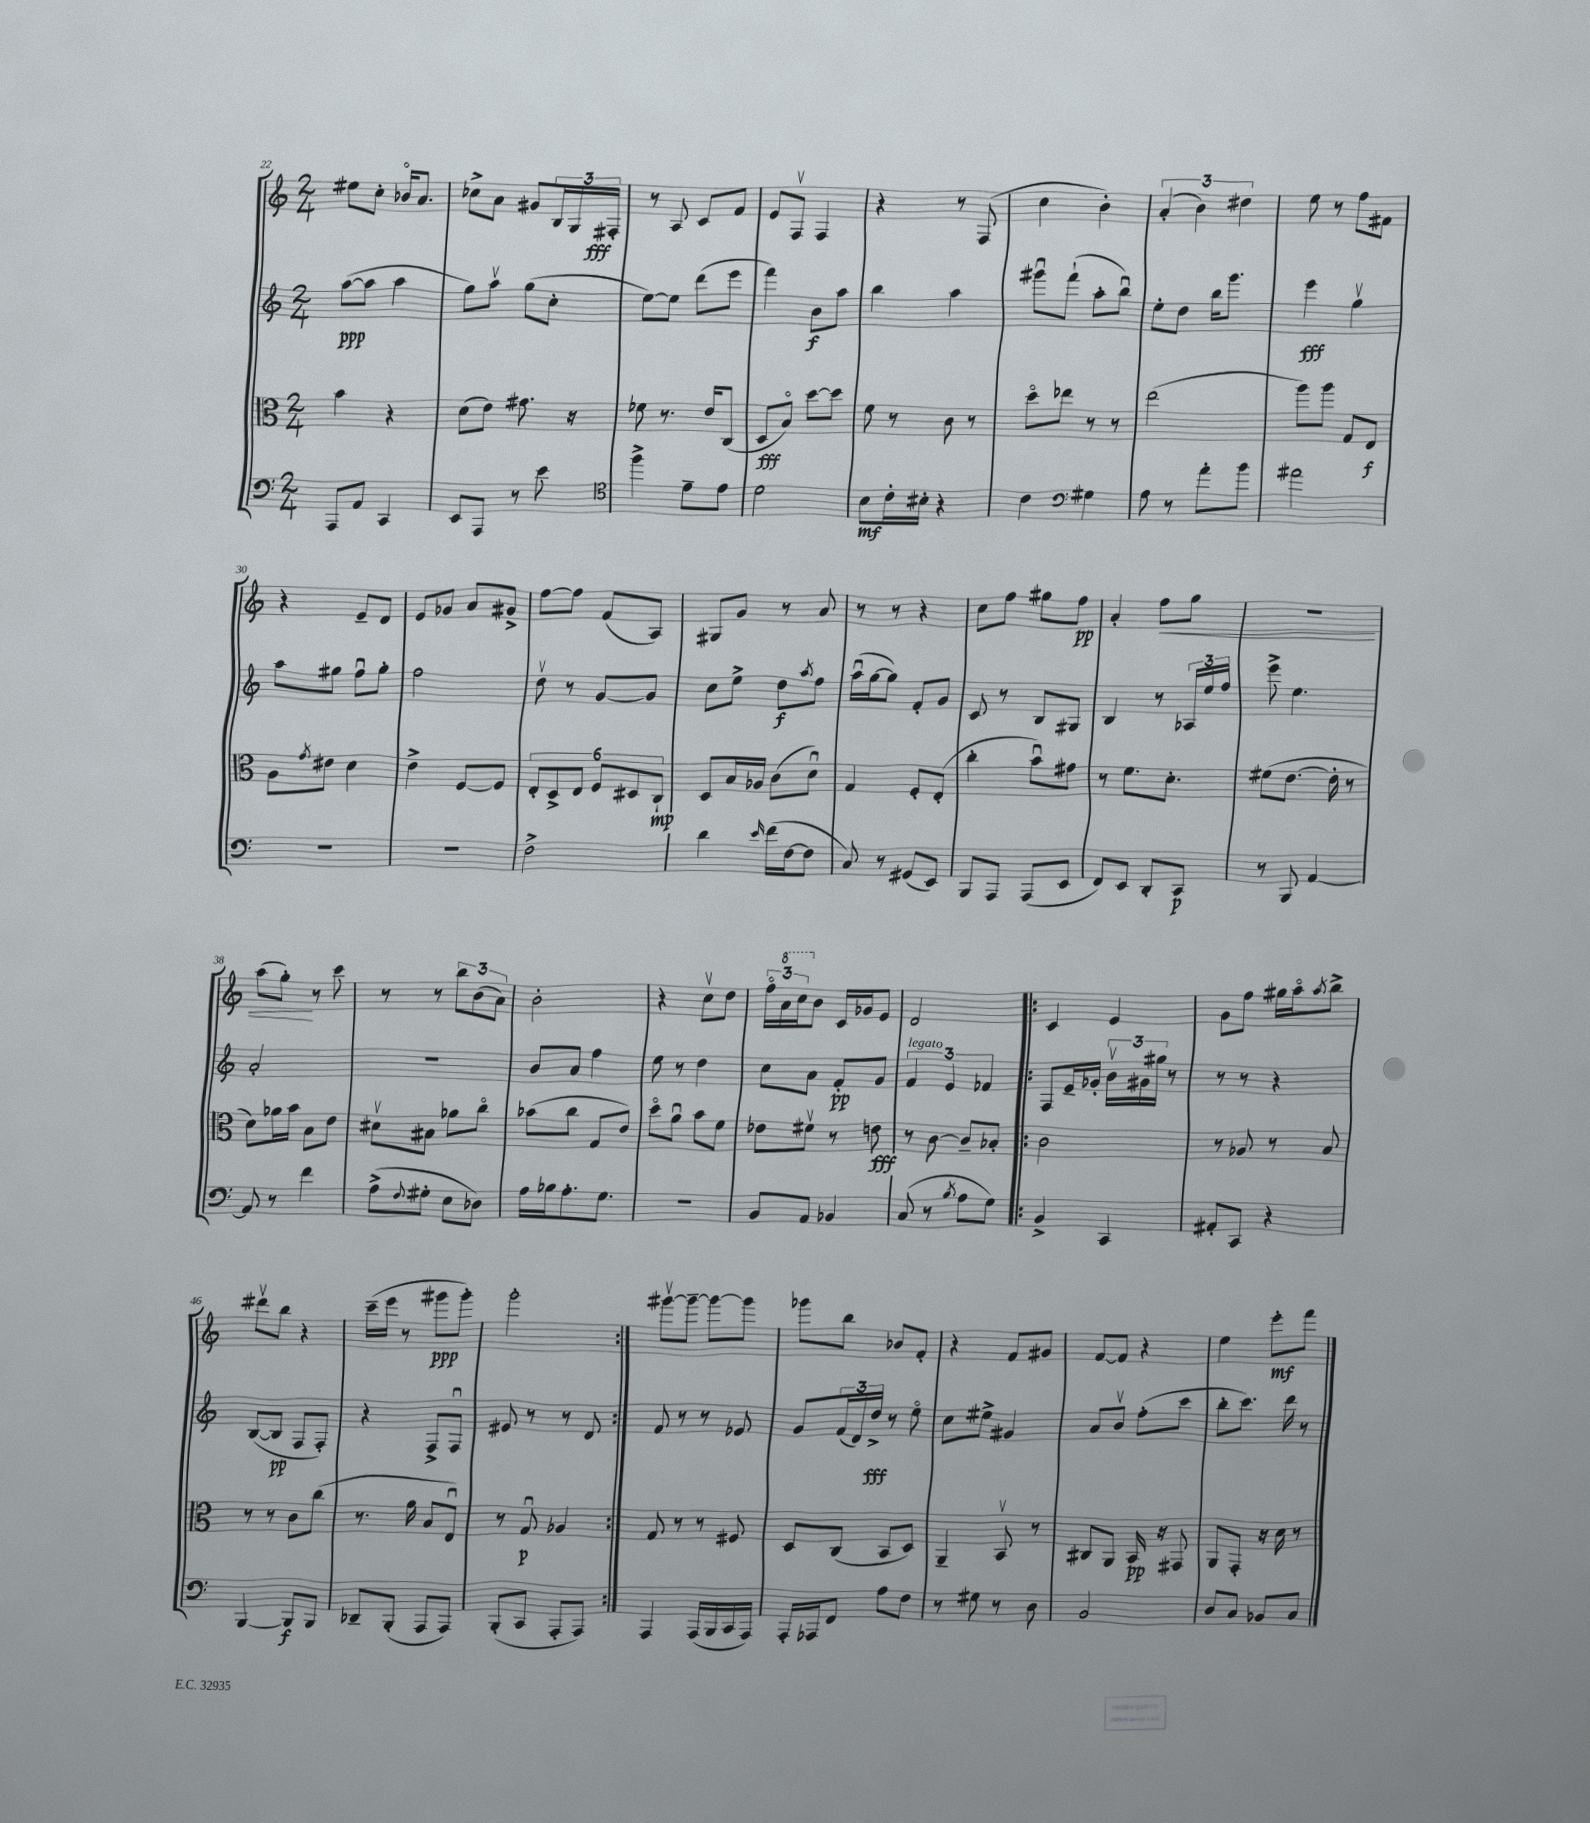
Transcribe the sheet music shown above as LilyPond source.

<<
\new StaffGroup <<
\new Staff = "s0" {
    \clef treble \key c \major \numericTimeSignature \time 2/4
    eis''8 c''8-. bes'16\flageolet a'8. |
    ces''8-> a'8 gis'8 \tuplet 3/2 { b16 g16 fis16-.\fff } |
    r8 a8 c'8 f'8 |
    e'8 f8\upbow f4 |
    r4 r8 f8( |
    c''4 b'4-.) |
    \tuplet 3/2 { a'4-.( b'4) dis''4 } |
    e''8 r8 f''8 fis'8 |
    r4 e'8-- d'8 |
    e'8 ges'8 a'8 gis'8-> |
    f''8~ f''8 f'8( a8) |
    gis8 g'8 r8 a'8 |
    r8 r8 r4 |
    c''8 f''8 gis''8 f''8\pp |
    a'4-. f''8\< g''8 |
    R2 |
    a''8( g''8-.\!) r8 c'''8 |
    r8 r8 \tuplet 3/2 { b''8 b'8( a'8) } |
    b'2-. |
    r4 c''8\upbow d''8 |
    \tuplet 3/2 { f''16\flageolet \ottava #1 a''16 c'''16 \ottava #0 } b'8 c'16 ges'16 e'8 |
    d'2 |
    \repeat volta 2 { c'4 e'4 |
    g'8 f''8 gis''16 a''16\flageolet \acciaccatura { a''8 } b''8-> |
    dis'''8\upbow b''8 r4 |
    c'''16--( e'''16 r8 gis'''8\ppp gis'''8-.) |
    g'''2-. | }
    gis'''8~\upbow gis'''8~-- gis'''8~ gis'''8 |
    ges'''8 b''8 bes'8 f'8-. |
    r4 f'8 gis'8 |
    f'8~ f'8 r4 |
    e''4 e'''8-.\mf f'''8 \bar "|." |
}
\new Staff = "s1" {
    \clef treble \key c \major \numericTimeSignature \time 2/4
    a''8~\ppp( a''8 a''4 |
    g''8) a''8\upbow g''8( c''8-. |
    e''8~) e''8 d'''8( e'''8 |
    f'''4) b'8\f a''8 |
    b''4 a''4 |
    gis'''8\downbow f'''8-!( a''8-. b''8\downbow) |
    e''8-. d''8 b''16 g'''8. |
    e'''4\fff g''4\upbow |
    a''8 gis''8 f''8\downbow gis''8-. |
    f''2 |
    d''8\upbow r8 g'8~ g'8 |
    c''8 e''8-> d''8\f \acciaccatura { a''8 } f''8 |
    a''16\downbow( g''16~ g''8) f'8-. g'8 |
    c'8 r8 b8 gis8 |
    b4 r8 \tuplet 3/2 { aes16 e''16 f''16 } |
    e'''8-> e''4. |
    a'2-. |
    R2 |
    b'8 a'8 f''4 |
    e''8 r8 d''4 |
    c''8 a'8 f'8-.\pp g'8 |
    \tuplet 3/2 { f'4^\markup { \italic "legato" } e'4 fes'4 } |
    \repeat volta 2 { f8 e'16-- ges'16-. \tuplet 3/2 { b'16\upbow gis'16 gis''16 } r8 |
    r8 r8 r4 |
    b8~( b8\pp f8 f8-.) |
    r4 f8-> f8\downbow |
    eis'8 r8 r8 d'8 | }
    f'8 r8 r8 ees'8 |
    g'8 \tuplet 3/2 { f'16( d'16) d''16->\fff } r8 e''8\flageolet |
    c''8 eis''8-> gis'4 |
    a'8 b'8\upbow f''8-.( c'''8 |
    b''8-. c'''8.) d'''16 r8 \bar "|." |
}
\new Staff = "s2" {
    \clef alto \key c \major \numericTimeSignature \time 2/4
    b'4 r4 |
    d'8( e'8) gis'8. r16 |
    fes'8 r8. e'16 c8( |
    d8\fff b8\flageolet) d''8~ d''8 |
    f'8 r8 c'8 r8 |
    d''8\flageolet ees''8 r8 r8 |
    e''2( |
    a''8) a''8 g8 e8\f |
    a8 \acciaccatura { g'8 } eis'8 d'4 |
    e'4-> f8~ f8 |
    \tuplet 6/4 { e8-. d8-> e8 f8 dis8 c8-!\mp } |
    d8 b16 aes16 c'8( d'8\downbow) |
    g4 f8-. e8-.( |
    c''4-. b'8\downbow) gis'8 |
    r8 f'8. d'8.-. |
    fis'8( e'8.~ e'16-. r8 |
    d'8) aes'16 b'16 b8 e'8 |
    dis'8\upbow bis8 aes'8 c''8\flageolet |
    bes'8( c''8 g8 e'8) |
    d''8\flageolet a'8\downbow b'8 f'8 |
    ees'8 fis'8\upbow r8 e'8\fff |
    r8 c'8~ c'8-- bes8-. |
    \repeat volta 2 { c'2 |
    r8 aes8 r8 b8 |
    r8 r8 c'8 c''8( |
    r8. a'16 b8 e8\downbow) |
    r8 g8\downbow\p aes4 | }
    g8 r8 r8 fis8 |
    d8 c8( b,8 d8) |
    a,4-- b,8\upbow r8 |
    cis8 a,8 b,16\pp r16 gis,8 |
    a,8 g,8-. r16 d'16 r8 \bar "|." |
}
\new Staff = "s3" {
    \clef bass \key c \major \numericTimeSignature \time 2/4
    a,,8 a,8 c,4 |
    e,8 a,,8 r8 e'8 |
    \clef tenor f''4-> e'8-- e'8 |
    d'2 |
    b8\mf c'16-. bis16-. r4 |
    c'4 \clef bass gis4 |
    a8 r8 a'8-. b'8 |
    ais'2 |
    R2 |
    R2 |
    f2-> |
    d'4 \grace { e'16 } f'16( f16~ f8 |
    c8) r8 gis,8( e,8) |
    b,,8 a,,8 a,,8( e,8 |
    f,8) e,8 d,8-. c,8\p |
    r8 b,,8 a,4~ |
    a,8 r8 f'4 |
    a8->( \appoggiatura { f8 } gis8-. e8 des8) |
    a16 bes16 a8.-. g8. |
    R2 |
    b,8 a,8 bes,4 |
    c8( r8 \acciaccatura { b8 } a8 g8) |
    \repeat volta 2 { b,4-> c,4 |
    ais,8-. c,8 r4 |
    b,,4~ b,,8\f b,,8 |
    des,8-- b,,8-.( a,,8 a,,8) |
    b,,8-.( c,8 a,,8-. a,,8) | }
    a,,4 a,,16( b,,16 c,16 a,,16) |
    a,,16-. aes,,16 f,8 a8 f8 |
    r8 gis8 r8 d8 |
    b,2 |
    d8 c8 bes,8 c8 \bar "|." |
}
>>
>>
\layout { \context { \Score currentBarNumber = #22 } }
